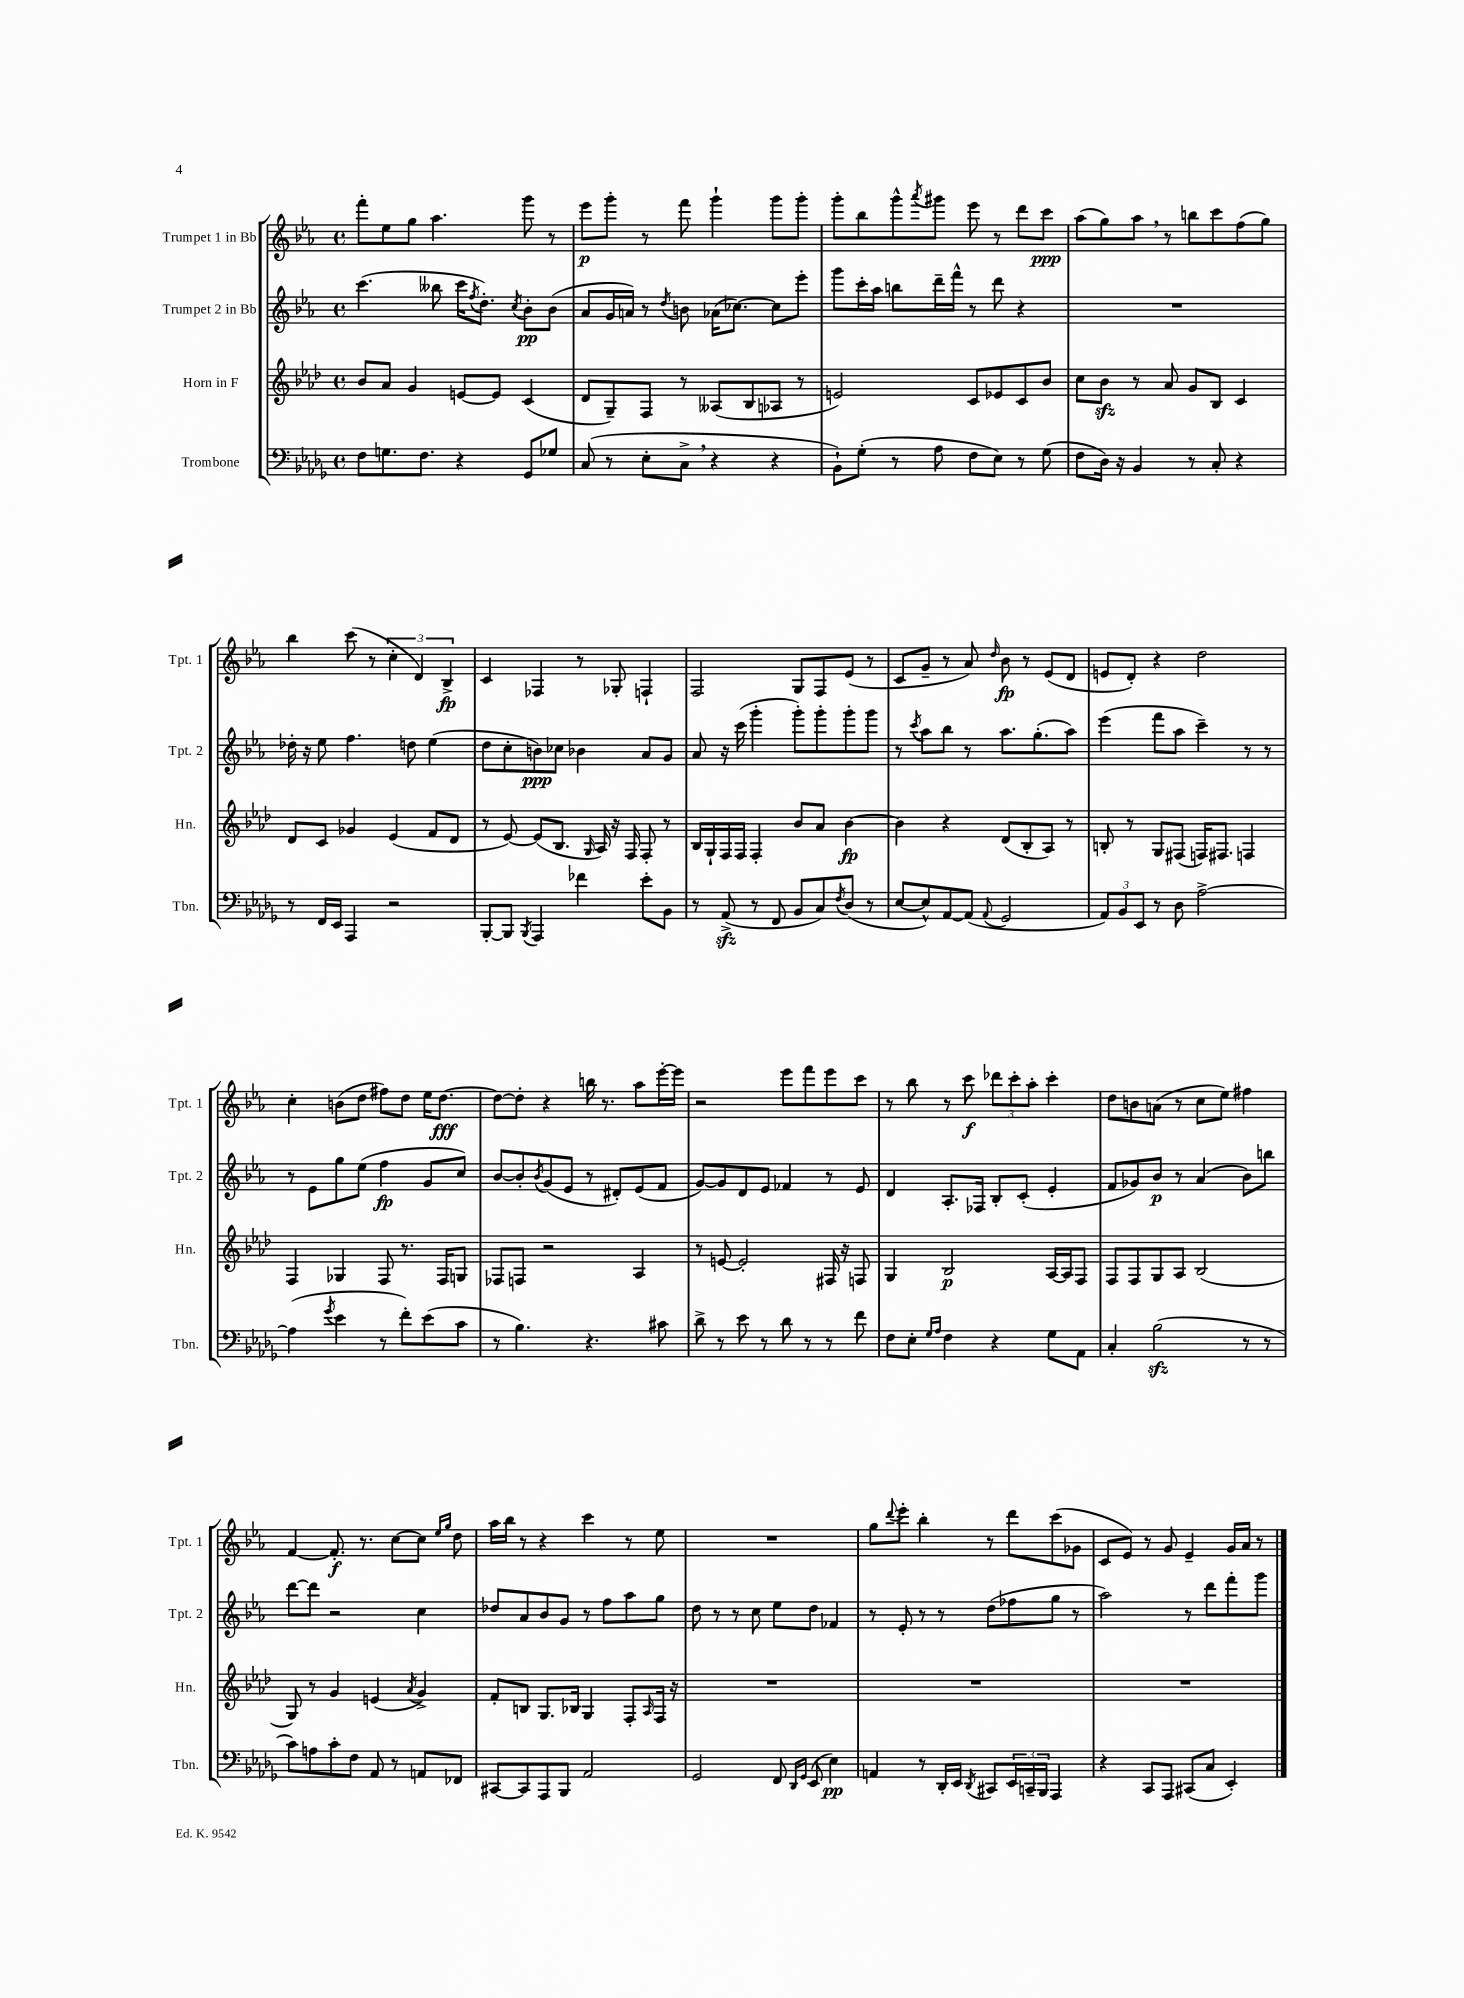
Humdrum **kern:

**kern	**kern	**kern	**kern
*staff4	*staff3	*staff2	*staff1
*clefF4	*clefG2	*clefG2	*clefG2
*k[b-e-a-d-g-]	*k[b-e-a-d-]	*k[b-e-a-]	*k[b-e-a-]
*M4/4	*M4/4	*M4/4	*M4/4
*met(c)	*met(c)	*met(c)	*met(c)
8F	8b-	(4.ccc	8fff'
8.G	8a-	.	8ee-
.	4g	.	8gg
8.F	.	.	.
.	.	8bb--	4.aa-
4r	[8e	16ccc	.
.	.	8qff	.
.	.	8.dd')	.
.	8e]	.	.
.	.	8qcc	.
8GG-	(4c	8b-'	8ggg
8G-	.	(8b-	8r
=	=	=	=
(8C	8d-	8a-	8eee-
8r	8G~)	16g	8ggg'
.	.	16a)	.
8E-'	8F	8r	8r
.	.	8qdd	.
8C^	8r	8b	8fff
4r	(8A--	(16a-	4ggg`
.	.	[8.cc-)	.
.	8B-	.	.
4r	8A-	8cc-]	8ggg
.	8r	8eee-'	8ggg'
=	=	=	=
8BB-`)	2e)	8ggg	8ggg'
(8G-'	.	16ccc'	8bb-
.	.	16aa-	.
8r	.	8bb	8ggg^^
.	.	.	8qaaa-
8A-	.	16ddd~	8ggg#
.	.	16fff^^	.
8F	8c	8r	8eee-
8E-)	8e-	8ddd	8r
8r	8c	4r	8ddd
(8G-	8b-	.	8ccc
=	=	=	=
8F	8cc	1r	(8aa-
16D-)	8b-	.	8gg)
16r	.	.	.
4BB-	8r	.	8aa-
.	8a-	.	8r
8r	8g	.	8bb
8C'	8B-	.	8ccc
4r	4c	.	(8ff
.	.	.	8gg)
=	=	=	=
8r	8d-	16dd-'	4bb-
.	.	16r	.
16FF	8c	8ee-	.
16EE-	.	.	.
4AAA-	4g-	4.ff	(8ccc
.	.	.	8r
2r	(4e-	.	6cc'
.	.	8dd	.
.	.	.	6d)
.	8f	(4ee-	.
.	.	.	6B-^
.	8d-	.	.
=	=	=	=
[8BBB-'	8r	8dd	4c
8BBB-]	[8e-)	8cc'	.
8qBBB-	.	.	.
4AAA-	(8e-]	8b)	4F-
.	8.B-	8cc-	.
4f-	.	4b-	8r
.	16qqG	.	.
.	16A-)	.	.
.	16r	.	8G-'
.	16F	.	.
8e-'	8F'	8a-	4F`
8BB-	8r	8g	.
=	=	=	=
8r	16B-	8a-	2F
.	16G`	.	.
(8AA-^	16F	16r	.
.	16F	(16ccc	.
8r	4F'	4ggg'	.
8FF	.	.	.
8BB-	8b-	8ggg')	8G
8C)	8a-	8ggg'	8F
8qF	.	.	.
(8D-	[4b-	8ggg'	(8e-
8r	.	8ggg	8r
=	=	=	=
[8E-	4b-]	8r	8c
.	.	8qccc	.
8E-^^])	.	8aa-	8g~
[8AA-	4r	8bb-	8r
(8AA-]	.	8r	8a-)
8qqAA-	.	.	16qqdd
2GG-	(8d-	8.aa-	8b-
.	8B-'	.	8r
.	.	(8.gg'	.
.	8A-)	.	(8e-
.	8r	8aa-)	8d
=	=	=	=
12AA-)	8B'	(4eee-	8e
12BB-	.	.	.
.	8r	.	8d')
12EE-	.	.	.
8r	8G	8fff	4r
8D-	(8F#	8aa-	.
[2A-^	16F)	4ccc~)	2dd
.	8.F#	.	.
.	4F	8r	.
.	.	8r	.
=	=	=	=
(4A-]	4F	8r	4cc'
.	.	8e-	.
8qg-	.	.	.
4e-	4G-	8gg	(8b
.	.	(8ee-	8dd
8r	8F	4ff	8ff#)
8f')	8.r	.	8dd
(8e-	.	8g	16ee-
.	16F	.	[8.dd
8c	8G	8cc)	.
=	=	=	=
8r	8F-	[8b-	8dd_
4.B-)	8F	8b-']	8dd']
.	.	8qb-	.
.	2r	(8g	4r
.	.	8e-	.
4.r	.	8r	16bb
.	.	.	8.r
.	.	8d#')	.
.	4A-	(8e-	8aa-
8c#	.	8f	[16eee-'
.	.	.	16eee-]
=	=	=	=
8d-^	8r	[8g)	2r
8r	[8e	8g]	.
8e-	2e']	8d	.
8r	.	8e-	.
8d-	.	4f-	8eee-
8r	.	.	8fff
8r	16F#	8r	8eee-
.	16r	.	.
8f	8F	8e-	8ccc
=	=	=	=
8F	4G	4d	8r
8E-'	.	.	8bb-
16qqG-	.	.	.
16qqA-	.	.	.
4F	2B-	8.A-'	8r
.	.	.	8ccc
.	.	16F-	.
4r	.	8B-'	12ddd-
.	.	.	12ccc'
.	.	(8c'	.
.	.	.	12aa-'
8G-	[16A-	4e-'	4ccc'
.	16A-]	.	.
8AA-	8F	.	.
=	=	=	=
4C'	8F	8f	8dd
.	8F	8g-)	8b
(2B-	8G	8b-	(8a
.	8A-	8r	8r
.	(2B-	(4a-	8cc
.	.	.	8ee-)
8r	.	8b-)	4ff#
8r	.	8bb	.
=	=	=	=
8c)	8G)	[8ddd	[4f
8A	8r	8ddd]	.
8c'	4g	2r	8.f']
8F	.	.	.
.	.	.	8.r
8AA-	(4e	.	.
8r	.	.	[8cc
.	8qa-	.	.
8AA	4g^)	4cc	8cc]
.	.	.	16qqee-
.	.	.	16qqgg
8FF-	.	.	8dd
=	=	=	=
[8CC#	8f'	8dd-	16aa-
.	.	.	16bb-
8CC#]	8B	8a-	8r
8AAA-	8.G	8b-	4r
8BBB-	.	8g	.
.	16B-	.	.
2AA-	4G	8r	4ccc
.	.	8ff	.
.	8F'	8aa-	8r
.	16qqA-	.	.
.	16F	8gg	8ee-
.	16r	.	.
=	=	=	=
2GG-	1r	8dd	1r
.	.	8r	.
.	.	8r	.
.	.	8cc	.
8FF	.	8ee-	.
16qqDD-	.	.	.
16qqGG-	.	.	.
(8EE-	.	8dd	.
4E-)	.	4f-	.
=	=	=	=
4AA	1r	8r	8gg
.	.	.	8qqddd
.	.	8e-'	8eee-'
8r	.	8r	4bb-'
16DD-'	.	8r	.
16EE-	.	.	.
8qDD-	.	.	.
8CC#	.	(8dd	8r
24EE-	.	8ff-	8ddd
24CC~	.	.	.
24BBB-	.	.	.
4AAA-	.	8gg	(8ccc
.	.	8r	8g-
=	=	=	=
4r	1r	2aa-)	8c
.	.	.	8e-)
8CC	.	.	8r
8AAA-	.	.	8g
(8CC#	.	8r	4e-~
8C	.	8ddd	.
4EE-')	.	8fff'	16g
.	.	.	16a-
.	.	8ggg	8r
==	==	==	==
*-	*-	*-	*-
